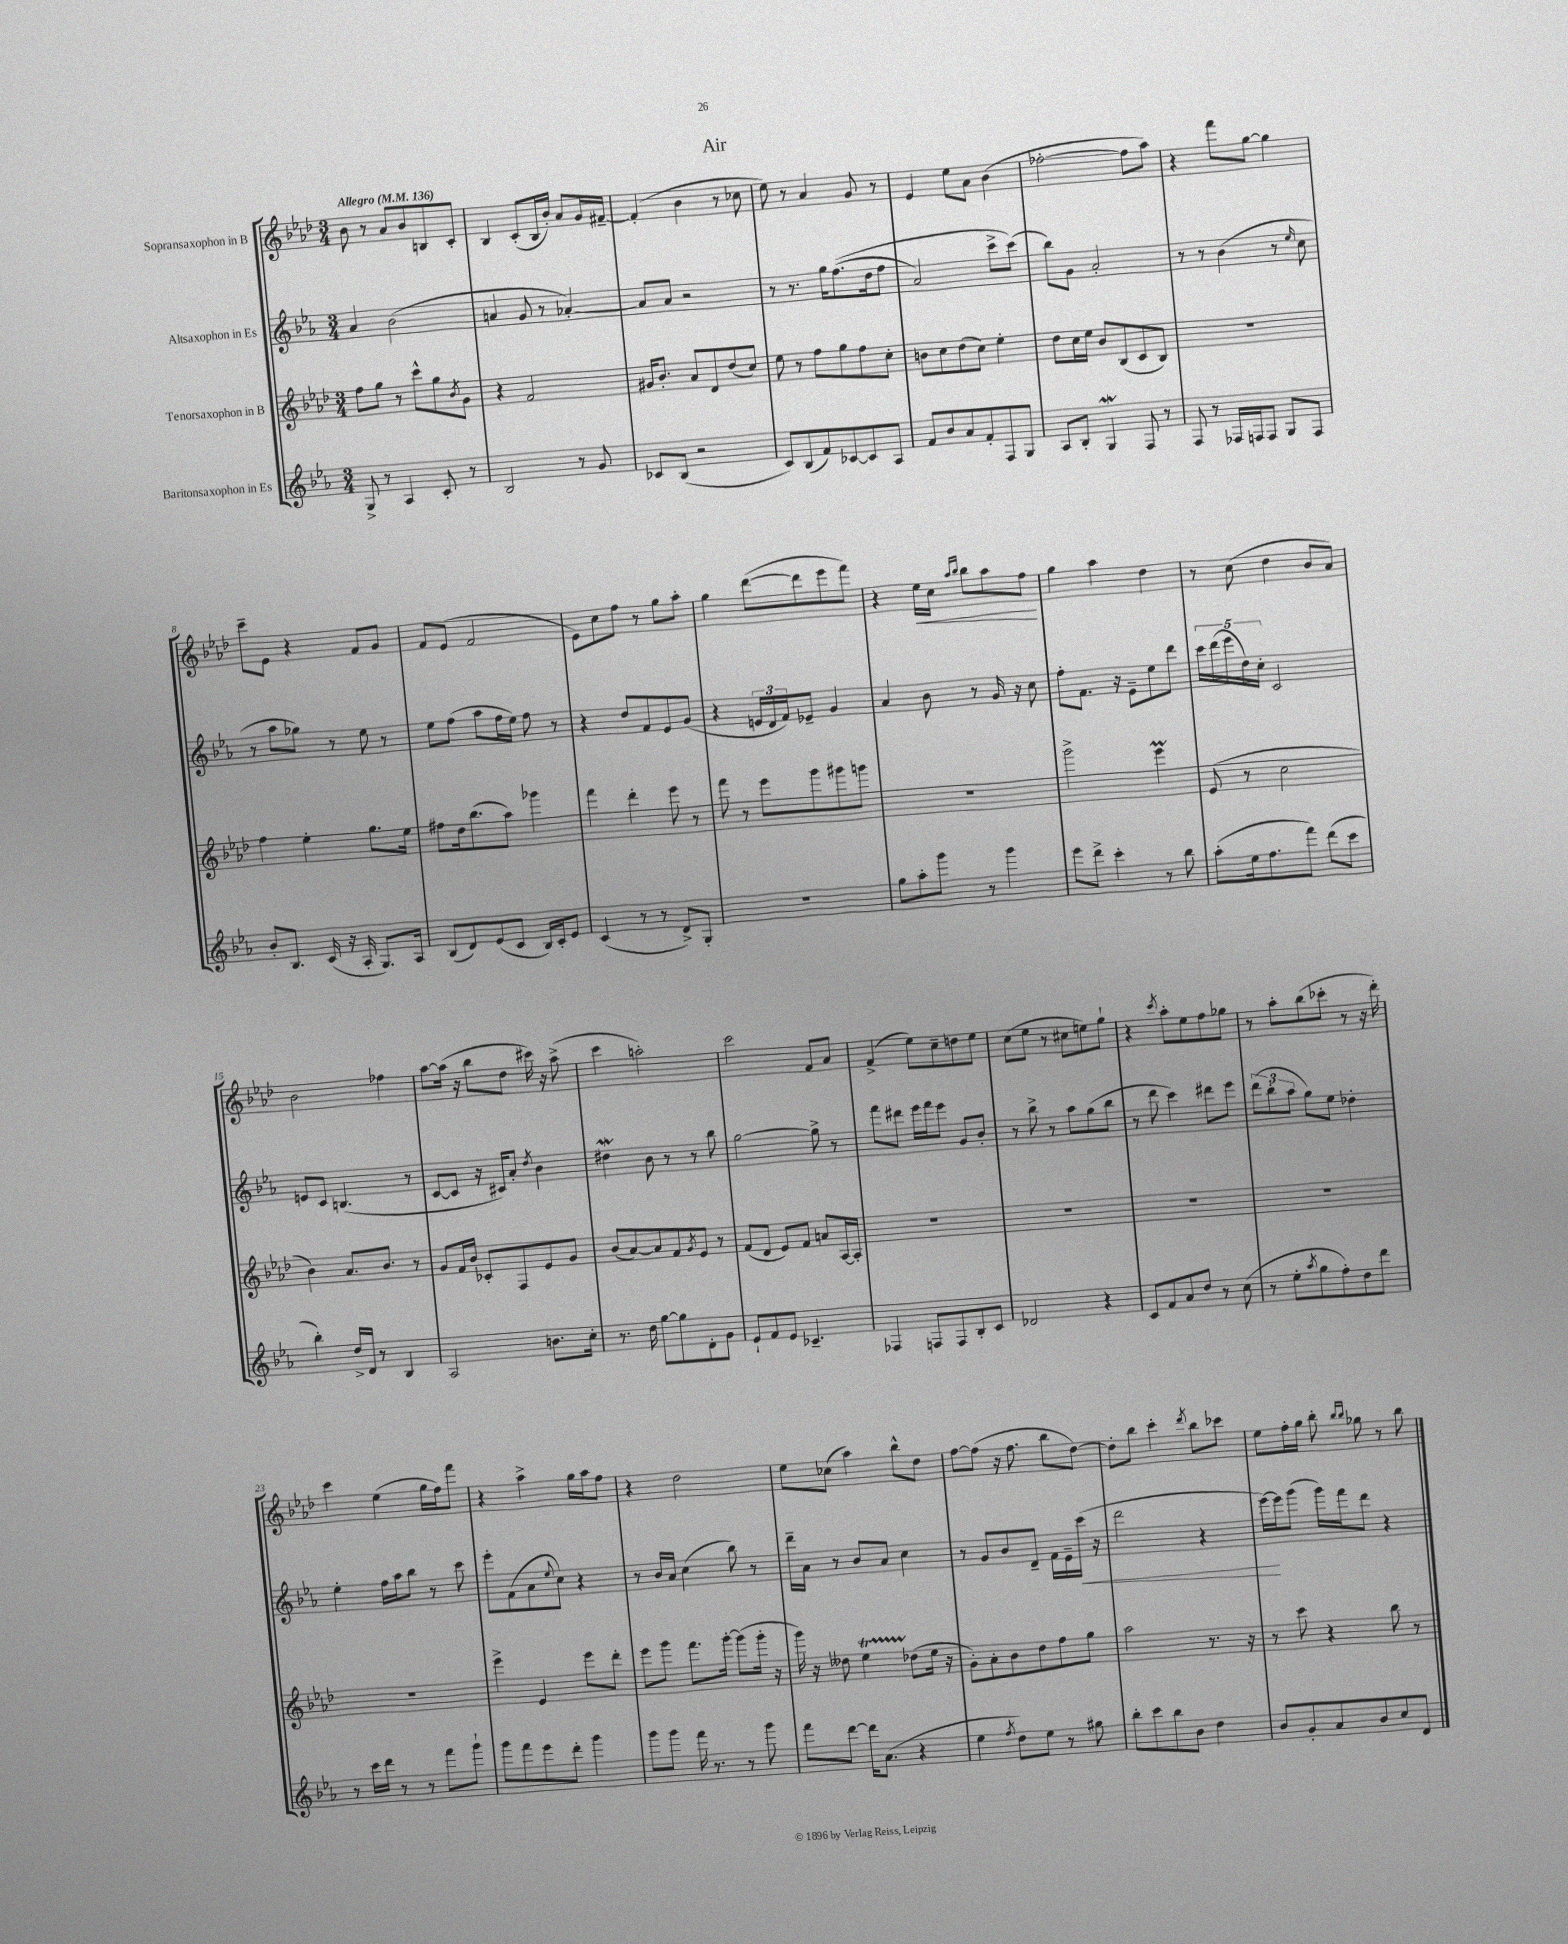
\header { title = "Air" }
<<
\new StaffGroup <<
\new Staff = "s0" \with { instrumentName = "Sopransaxophon in B" } {
    \clef treble \key aes \major \numericTimeSignature \time 3/4 \tempo "Allegro" 4 = 136
    bes'8 r8 aes'8 bes'8 b8 c'8-. |
    bes4 c'8-.( bes16 bes'16-.) aes'8 g'16 fis'16~-- |
    fis'4-.( bes'4 r8 ces''8 |
    ees''8) r8 aes'4 g'8 r8 |
    ees'4 ees''8 aes'8 bes'4( |
    fes''2~-. fes''8 aes''8) |
    r4 f'''8 g''8~ g''4 |
    c'''8-- ees'8 r4 f'8 g'8 |
    f'8 ees'8( f'2 |
    ees'8) c''8 f''8 r8 g''8 aes''8-. |
    g''4 des'''8~( des'''8 ees'''8 f'''8) |
    r4 ees''16\< c''16 \grace { aes''16 bes''16 } bes''8 aes''8 f''8\! |
    g''4 aes''4 des''4 |
    r8 c''8( des''4 bes'8 aes'8) |
    bes'2 fes''4 |
    aes''8~ aes''16( r16 bes''8 des''8 cis'''16) r16 aes''8->( |
    c'''4 a''2-.) |
    c'''2 f'8 aes'8 |
    f'4->( ees''8) c''8-- d''8 ees''8 |
    c''8( ees''8 r8 cis''8 e''8) g''8-! |
    r4 \acciaccatura { c'''8 } aes''8-. ees''8 f''8 ges''8 |
    r8 aes''8-. bes''8( ces'''8-. r8 r16 des'''16-.) |
    c'''4 ees''4( g''16 f''16) f'''8 |
    r4 aes''4-> g''16 aes''16 f''8 |
    r4 des''2 |
    ees''8 ces''8( aes''4) bes''8-^ des''8 |
    f''8~ f''8( r16 f''8. bes''8 des''8~) |
    des''8-. bes''8 c'''4-. \acciaccatura { des'''8 } bes''8 ces'''8 |
    ees''8 f''16-. g''16 bes''8-. \grace { bes''16 bes''16 } ges''8 r8 bes''8 \bar "|." |
}
\new Staff = "s1" \with { instrumentName = "Altsaxophon in Es" } {
    \clef treble \key ees \major \numericTimeSignature \time 3/4
    aes'4 bes'2( |
    a'4 g'8 r8 aes'4~-.) |
    aes'8 aes'8 r2 |
    r8 r8. g''16 f''8.(\( d''16 f''8 |
    aes'2) c'''8-> c'''8(\) |
    bes''8) g'8 aes'2-. |
    r8 r8 bes'4( r8 \grace { ees''16 } c''8 |
    r8 aes''8 ges''8) r8 ees''8 r8 |
    ees''8 f''8( aes''8 f''16 ees''16) f''8 r8 |
    r4 d''8 f'8 ees'8 g'8( |
    r4 \tuplet 3/2 { e'16 d'16 f'16) } ees'8-- g'4 |
    aes'4 bes'8 r8 g'16 r16 c''8 |
    f''8-. f'8. r16 ees'8-- ees''8 d'''8 |
    \tuplet 5/4 { c'''16 d'''16( ees'''16 d''16) c''16-. } c'2 |
    e'8 c'8 b4.( r8 |
    c'8~ c'8 r16 cis'16) aes'8-. \acciaccatura { d''8 } bes'4 |
    dis''4\mordent bes'8 r8 r8 bes''8 |
    g''2~ g''8-> r8 |
    f'''8 dis'''8 ees'''16 f'''16 ees'''8 g'8 bes'8-. |
    r8 bes''8-> r8 aes''8 g''8( bes''8 |
    r8 d'''8 c'''4) dis'''8 ees'''8 |
    \tuplet 3/2 { d'''8( bes''8-. aes''8 } g''8) ees''8 des''4-. |
    ees''4-. f''16 aes''16 bes''8 r8 c'''8 |
    ees'''8-. f'8( aes'8 \appoggiatura { ees''8 } c''8) r4 |
    r8 bes'16 aes'16 c''4( bes''8) r8 |
    d'''16-- aes'16 r8 bes'8 aes'8 c''4 |
    r8 g'8 bes'8 d'8-- f'16 ees'16-- c'''16\<( r16 |
    d'''2 r4 |
    ees'''16~\!) ees'''16 g'''8( g'''16) f'''16 d'''8 r4 \bar "|." |
}
\new Staff = "s2" \with { instrumentName = "Tenorsaxophon in B" } {
    \clef treble \key aes \major \numericTimeSignature \time 3/4
    f''8 g''8 r8 c'''8-^ g''8 \acciaccatura { bes'8 } g'8 |
    r4 f'2 |
    gis'16 bes'8.-. aes'8 des'8 des''8( c''8) |
    ees''8 r8 f''8 g''8 f''8 c''8-. |
    b'8 c''8 des''8( c''8) ees''4-. |
    des''8 c''16 ees''16 bes'8 bes8( c'8 bes8) |
    R2. |
    f''4 ees''4-. g''8. ees''16 |
    fis''8 des''16 bes''8.( aes''8) ges'''4 |
    f'''4 des'''4-. ees'''8 r8 |
    f'''8 r8 ees'''8 g'''8 gis'''8 g'''8 |
    R2. |
    g'''2-> ees'''4\prall |
    ees'8( r8 c''2 |
    bes'4) aes'8. bes'8. r8 |
    g'8 f'16 bes'16 ces'8-. f8 ees'8 g'8 |
    bes'8( aes'8~) aes'8 f'8 \acciaccatura { g'8 } ees'8 r8 |
    f'8( des'8 ees'8) f'8 a'8 aes16~ aes16-. |
    R2. |
    R2. |
    R2. |
    R2. |
    R2. |
    ees'''4-> ees'4 ees'''8 des'''8-. |
    ees'''8 g'''8 f'''8. g'''16~-. g'''8( g'''16-. r16 |
    g'''16) r16 deses''8 ees''4\startTrillSpan des''8\stopTrillSpan( ees''16 r16 |
    g'8-.) aes'8-. bes'8 des''8 f''8 g''8 |
    aes''2 r8. r16 |
    r8 c'''8 r4 bes''8 r8 \bar "|." |
}
\new Staff = "s3" \with { instrumentName = "Baritonsaxophon in Es" } {
    \clef treble \key ees \major \numericTimeSignature \time 3/4
    g8-> r8 aes4 c'8-. r8 |
    bes2 r8 g'8 |
    ces'8 bes8( r2 |
    c'8) bes8( f'8) ces'8~ ces'8 aes8 |
    f'8 bes'8 aes'8 f'8-. f8 g8 |
    aes8 bes8-. g4\mordent f8 r8 |
    f8 r8 fes16 f16 f8 g8 f8 |
    bes'8-. bes8. c'16( r16 aes16-. g8.) aes16 |
    bes8( d'8) ees'8( c'8 bes16) c'16-. ees'8 |
    c'4( r8 r8 d'8->) g8-. |
    R2. |
    g''8 aes''8-. g'''8 r8 g'''4 |
    ees'''8 d'''8-> c'''4-. r8 bes''8 |
    aes''8-.( ees''16 f''8. f'''8) d'''8( c'''8 |
    bes''4-.) d''16-> d'16 r8 bes4 |
    aes2 b'8. c''16-. |
    r8. d''16 g''8~ g''8 d'8-. g'8 |
    ees'8-! f'8 ees'8 ces'4.-- |
    fes4 f8 f8 bes8-. c'8 |
    des'2 r4 |
    c'8 f'8 aes'8 d''8 r8 c''8( |
    r8 ees''8-. \acciaccatura { aes''8 } g''8 f''8-.) d''8 d'''8 |
    r8 c'''16 d'''16 r8 r8 f'''8 g'''8-! |
    g'''8 f'''8 ees'''8 d'''8-. g'''4 |
    g'''8 g'''8 f'''16 r8. r8 g'''8 |
    f'''8 d'''8~ d'''16 aes'8.( r4 |
    ees''4 \acciaccatura { f''8 } d''8) ees''8 r8 gis''8 |
    bes''8-. c'''8 bes''8 bes'8 d''4 |
    bes'8 g'8-. aes'8 bes'8 c''8 d'8 \bar "|." |
}
>>
>>
